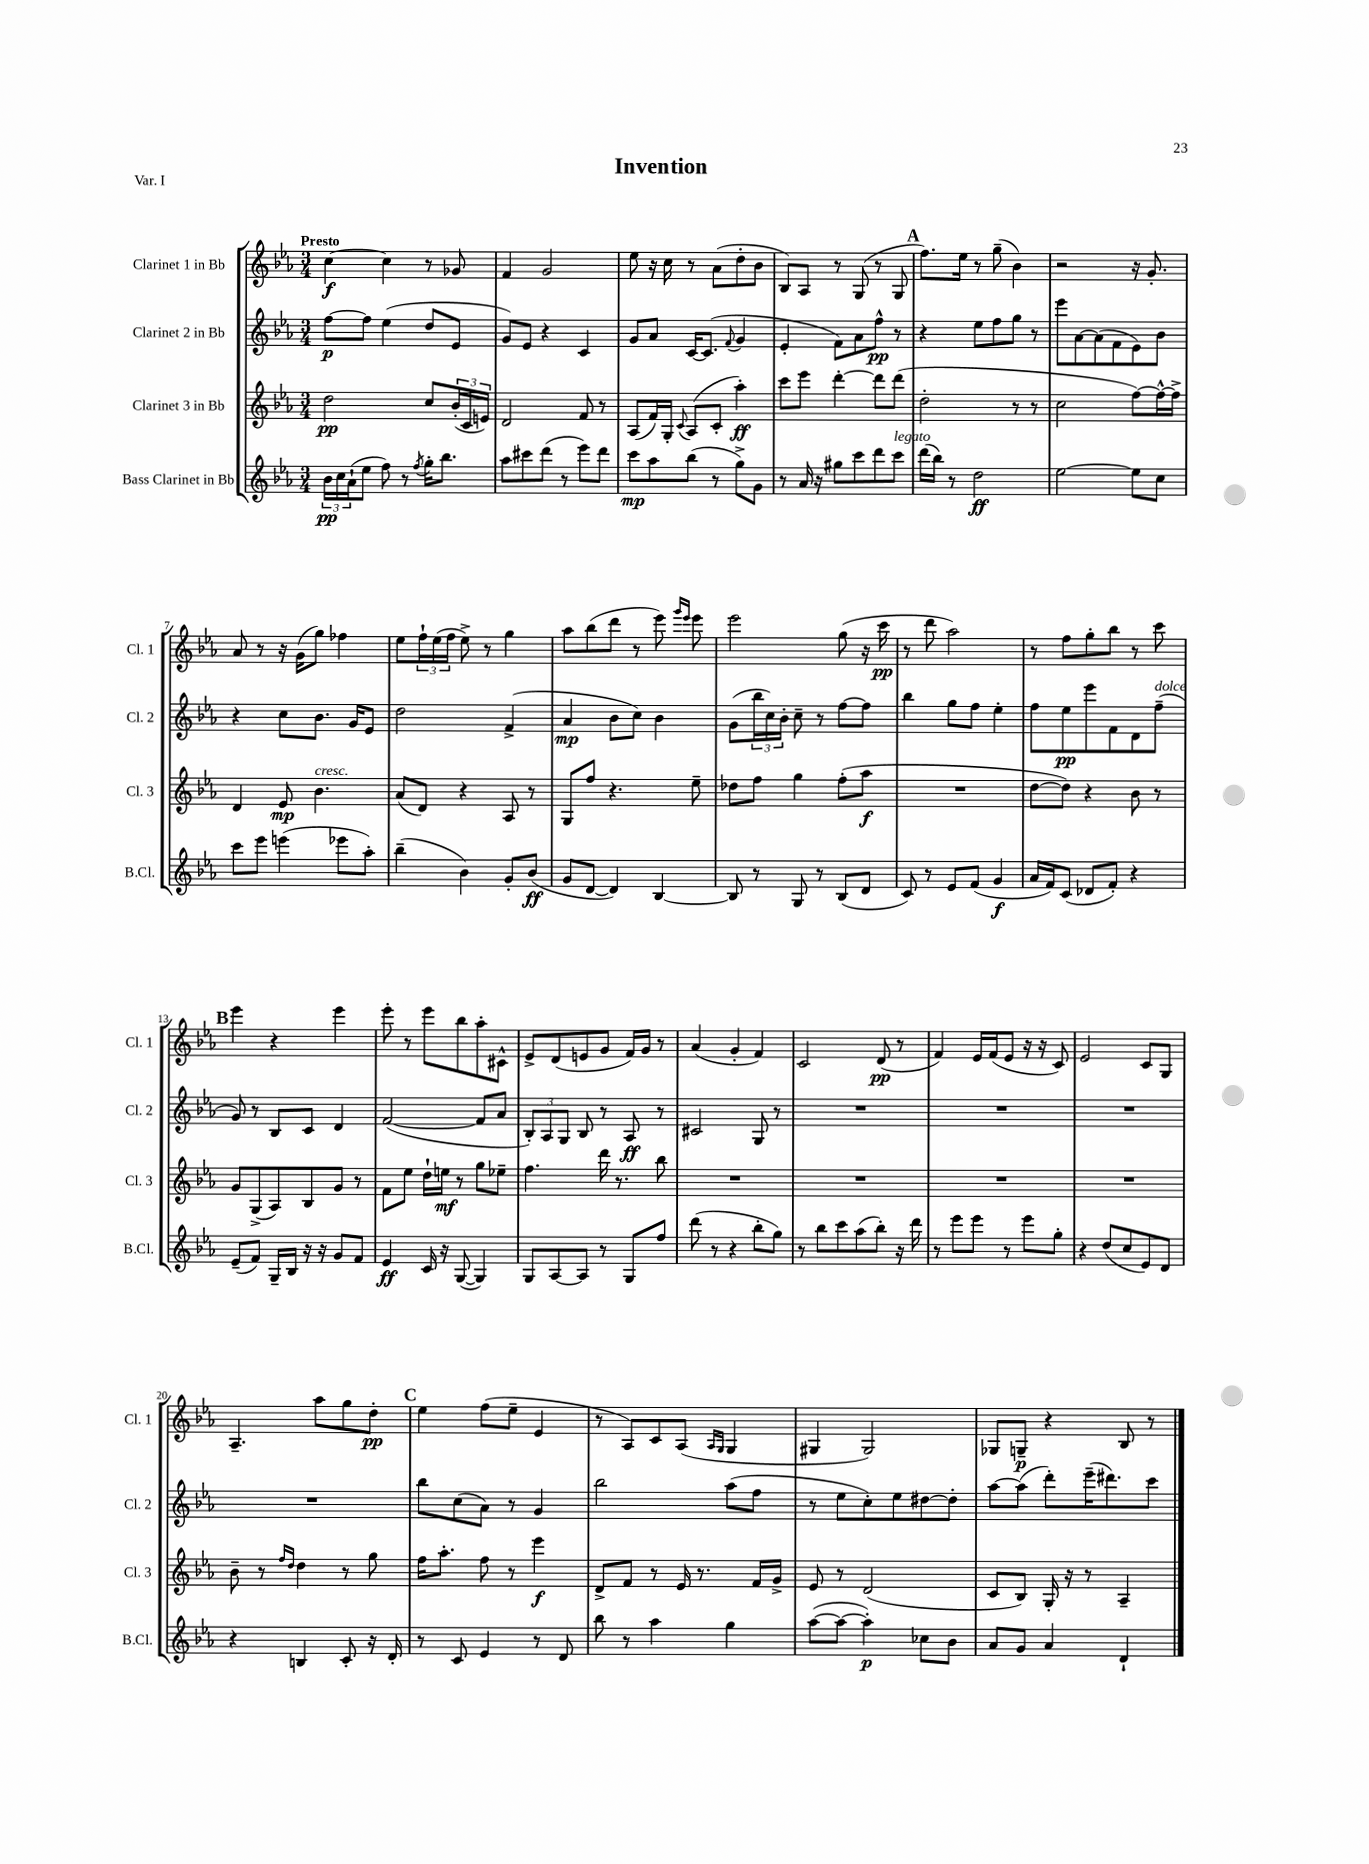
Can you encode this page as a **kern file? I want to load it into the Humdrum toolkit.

**kern	**kern	**kern	**kern
*staff4	*staff3	*staff2	*staff1
*clefG2	*clefG2	*clefG2	*clefG2
*k[b-e-a-]	*k[b-e-a-]	*k[b-e-a-]	*k[b-e-a-]
*M3/4	*M3/4	*M3/4	*M3/4
24b-	2dd	[8ff	[4cc
24cc	.	.	.
(24a-`	.	.	.
8ee-	.	8ff]	.
8ff)	.	(4ee-	4cc]
8r	.	.	.
8qff	.	.	.
16gg'	8cc	8dd	8r
8.bb-	.	.	.
.	(24b-'	8e-	8g-
.	24c	.	.
.	24e)	.	.
=	=	=	=
8aa-	2d	8g)	4f
8ccc#	.	8e-	.
(8ddd	.	4r	2g
8r	.	.	.
8eee-)	8f	4c	.
8ddd	8r	.	.
=	=	=	=
8ccc	(8A-	8g	8ee-
8aa-	16f)	8a-	16r
.	16G'	.	16cc
.	8qqc	.	.
(8bb-	(8A-	[16c	8r
.	.	(8.c]	.
8r	8c'	.	(8a-
.	.	8qqf	.
8gg^)	4aa-')	4g	8dd'
8g	.	.	8b-
=	=	=	=
8r	8ccc	4e-'	8B-)
16a-	8eee-	.	8A-
16r	.	.	.
8gg#	[4ddd'	8f)	8r
8ccc	.	8a-	(8G
8ddd	8ddd]	8ff^^	8r
8ccc	(8ddd	8r	8G
=	=	=	=
(16ddd	2dd'	4r	8.ff)
16bb-)	.	.	.
8r	.	.	.
.	.	.	16ee-
2dd	.	8ee-	8r
.	.	8ff	(8gg~
.	8r	8gg	4b-)
.	8r	8r	.
=	=	=	=
[2ee-	2cc	8eee-	2r
.	.	[8a-	.
.	.	(8a-]	.
.	.	8f	.
8ee-]	[8ff)	8e-)	16r
.	.	.	8.g'
8cc	16ff^^_	8b-	.
.	16ff^]	.	.
=	=	=	=
8ccc	4d	4r	8a-
8eee-	.	.	8r
(4eee	8e-	8cc	16r
.	.	.	(16g
.	4.b-	8.b-	8gg)
8eee-	.	.	4ff-
.	.	16g	.
8aa-')	.	8e-	.
=	=	=	=
(4bb-~	(8a-	2dd	8ee-
.	8d)	.	24ff`
.	.	.	(24ee-
.	.	.	24ff
4b-)	4r	.	8ee-^)
.	.	.	8r
8g'	8A-	(4f^	4gg
(8b-	8r	.	.
=	=	=	=
8g	8G	4a-	8aa-
[8d	8ff	.	(8bb-
4d])	4.r	8b-	8ddd
.	.	8cc)	8r
[4B-	.	4b-	8eee-)
.	.	.	16qqggg
.	.	.	16qqeee-
.	8ee-~	.	8eee-
=	=	=	=
8B-]	8dd-	(8g	2eee-
8r	8ff	24bb-	.
.	.	24cc)	.
.	.	24b-'	.
8G	4gg	8cc~	.
8r	.	8r	.
(8B-	(8ff'	[8ff	(8gg
8d	8aa-	8ff]	16r
.	.	.	16ccc
=	=	=	=
8c)	2.r	4bb-	8r
8r	.	.	8ddd
8e-	.	8gg	2aa-)
(8f	.	8ff	.
4g	.	4ee-'	.
=	=	=	=
16a-	[8dd	8ff	8r
16f)	.	.	.
(8c	8dd])	8ee-	8ff
8d-	4r	8eee-	8gg'
8f')	.	8f	8bb-
4r	8b-	8d	8r
.	8r	(8ff~	8ccc
=	=	=	=
(8e-~	8g	8g)	4eee-
8f)	(8G^	8r	.
16G~	8A-)	8B-	4r
16B-	.	.	.
16r	8B-	8c	.
16r	.	.	.
8g	8g	4d	4eee-
8f	8r	.	.
=	=	=	=
4e-	8f	([2f	8eee-'
.	8ee-	.	8r
16c	16dd`	.	8eee-
16r	16ee	.	.
([8G	8r	.	8bb-
4G])	8gg	8f]	8aa-'
.	8ee-~	8a-	8c#^^
=	=	=	=
8G	4.ff	12B-')	8e-^
.	.	12A-	.
[8A-	.	.	(8d
.	.	12G	.
8A-]	.	8B-	8e
8r	16ddd	8r	8g
.	8.r	.	.
8G	.	8A-	16f)
.	.	.	16g
8ff	8bb-	8r	8r
=	=	=	=
(8ddd	2.r	2c#	(4a-
8r	.	.	.
4r	.	.	4g'
8bb-'	.	8G	4f)
8gg)	.	8r	.
=	=	=	=
8r	2.r	2.r	2c
8bb-	.	.	.
8ccc	.	.	.
(8aa-	.	.	.
8bb-')	.	.	(8d
16r	.	.	8r
16ddd	.	.	.
=	=	=	=
8r	2.r	2.r	4f)
8eee-	.	.	.
8eee-	.	.	16e-
.	.	.	(16f
8r	.	.	8e-
8eee-	.	.	16r
.	.	.	16r
8gg'	.	.	8c)
=	=	=	=
4r	2.r	2.r	2e-
(8dd	.	.	.
8cc	.	.	.
8e-)	.	.	8c
8d	.	.	8G
=	=	=	=
4r	8b-~	2.r	4.A-~
.	8r	.	.
.	16qqff	.	.
.	16qqdd	.	.
4B	4dd	.	.
.	.	.	8aa-
8c'	8r	.	8gg
16r	8gg	.	8dd'
16d'	.	.	.
=	=	=	=
8r	16ff	8bb-	4ee-
.	8.aa-'	.	.
8c	.	(8cc	.
4e-	8ff	8a-)	(8ff
.	8r	8r	8ee-~
8r	4eee-	4g	4e-
8d	.	.	.
=	=	=	=
8bb-	8d^	2bb-	8r
8r	8f	.	8A-)
4aa-	8r	.	8c
.	16e-	.	(8A-
.	8.r	.	.
.	.	.	16qqA-
.	.	.	16qqG
4gg	.	(8aa-	4G
.	16f	8ff	.
.	16g^	.	.
=	=	=	=
([8aa-	8e-	8r	4G#
8aa-_	8r	8ee-	.
4aa-'])	(2d	8cc')	2G#)
.	.	8ee-	.
8cc-	.	[8dd#	.
8b-	.	8dd#']	.
=	=	=	=
8a-	8c	[8aa-	8G-
8g	8B-)	(8aa-]	8G~
4a-	16G'	8ddd')	4r
.	16r	.	.
.	8r	(16eee-~	.
.	.	8.ddd#)	.
4d`	4A-~	.	8B-
.	.	8ccc	8r
==	==	==	==
*-	*-	*-	*-
